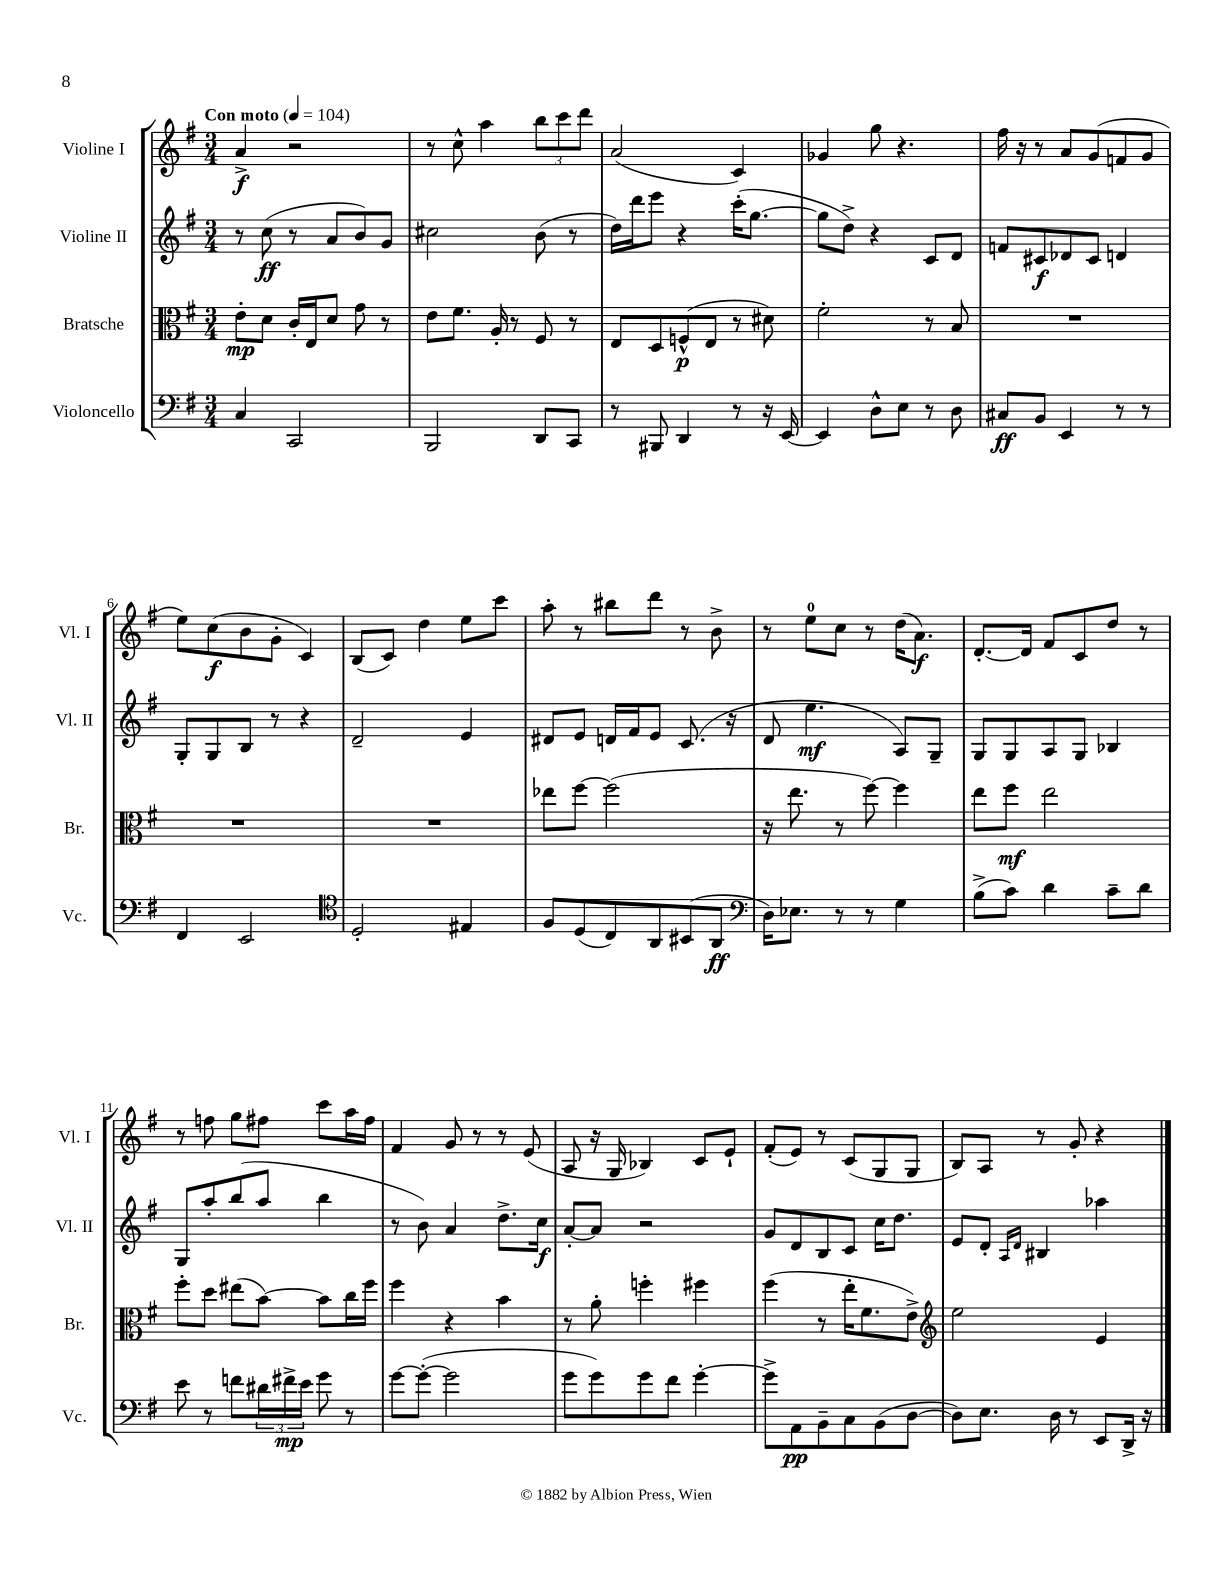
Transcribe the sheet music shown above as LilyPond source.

<<
\new StaffGroup <<
\new Staff = "s0" \with { instrumentName = "Violine I" shortInstrumentName = "Vl. I" } {
    \clef treble \key g \major \numericTimeSignature \time 3/4 \tempo "Con moto" 4 = 104
    a'4->\f r2 |
    r8 c''8-^ a''4 \tuplet 3/2 { b''8 c'''8 d'''8 } |
    a'2( c'4) |
    ges'4 g''8 r4. |
    fis''16 r16 r8 a'8 g'8( f'8 g'8 |
    e''8) c''8\f( b'8 g'8-. c'4) |
    b8( c'8) d''4 e''8 c'''8 |
    a''8-. r8 bis''8 d'''8 r8 b'8-> |
    r8 e''8-0 c''8 r8 d''16( a'8.\f) |
    d'8.~-. d'16 fis'8 c'8 d''8 r8 |
    r8 f''8 g''8 fis''8 c'''8 a''16 fis''16 |
    fis'4 g'8 r8 r8 e'8( |
    a8 r16 g16 bes4) c'8 e'8-! |
    fis'8-.( e'8) r8 c'8( g8 g8 |
    b8) a8 r8 g'8-. r4 \bar "|." |
}
\new Staff = "s1" \with { instrumentName = "Violine II" shortInstrumentName = "Vl. II" } {
    \clef treble \key g \major \numericTimeSignature \time 3/4
    r8 c''8\ff( r8 a'8 b'8) g'8 |
    cis''2 b'8( r8 |
    d''16) d'''16 e'''8 r4 c'''16-.( g''8.~ |
    g''8 d''8->) r4 c'8 d'8 |
    f'8 cis'8\f des'8 cis'8 d'4 |
    g8-. g8 b8 r8 r4 |
    d'2-- e'4 |
    dis'8 e'8 d'16 fis'16 e'8 c'8.( r16 |
    d'8 e''4.\mf a8) g8-- |
    g8 g8 a8 g8 bes4 |
    g8 a''8-. b''8( a''8 b''4 |
    r8 b'8) a'4 d''8.-> c''16\f |
    a'8~-. a'8 r2 |
    g'8 d'8 b8 c'8 c''16 d''8. |
    e'8 d'8-. \grace { a16 d'16 } bis4 aes''4 \bar "|." |
}
\new Staff = "s2" \with { instrumentName = "Bratsche" shortInstrumentName = "Br." } {
    \clef alto \key g \major \numericTimeSignature \time 3/4
    e'8-.\mp d'8 c'16-. e16 d'8 g'8 r8 |
    e'8 fis'8. a16-. r8 fis8 r8 |
    e8 d8 f8-^\p( e8 r8 dis'8) |
    fis'2-. r8 b8 |
    R2. |
    R2. |
    R2. |
    ees''8 fis''8~ fis''2( |
    r16 e''8. r8 fis''8~) fis''4 |
    e''8 fis''8\mf e''2 |
    fis''8-. d''8 eis''8( b'8~) b'8 c''16 fis''16 |
    fis''4 r4 b'4 |
    r8 a'8-. f''4-. fis''4 |
    fis''4( r8 e''16-. fis'8. e'8->) |
    \clef treble e''2 e'4 \bar "|." |
}
\new Staff = "s3" \with { instrumentName = "Violoncello" shortInstrumentName = "Vc." } {
    \clef bass \key g \major \numericTimeSignature \time 3/4
    c4 c,2 |
    b,,2 d,8 c,8 |
    r8 bis,,8 d,4 r8 r16 e,16~ |
    e,4 d8-^ e8 r8 d8 |
    cis8\ff b,8 e,4 r8 r8 |
    fis,4 e,2 |
    \clef tenor d2-. eis4 |
    fis8 d8( c8) a,8 bis,8( a,8\ff |
    \clef bass d16) ees8. r8 r8 g4 |
    b8->( c'8) d'4 c'8-- d'8 |
    e'8 r8 f'8 \tuplet 3/2 { dis'16 fis'16->\mp e'16 } g'8 r8 |
    g'8~ g'8~-.( g'2 |
    g'8 g'8) g'8 fis'8 g'4~-. |
    g'8-> a,8\pp b,8-- c8 b,8( d8~ |
    d8) e8. d16 r8 e,8 d,16-> r16 \bar "|." |
}
>>
>>
